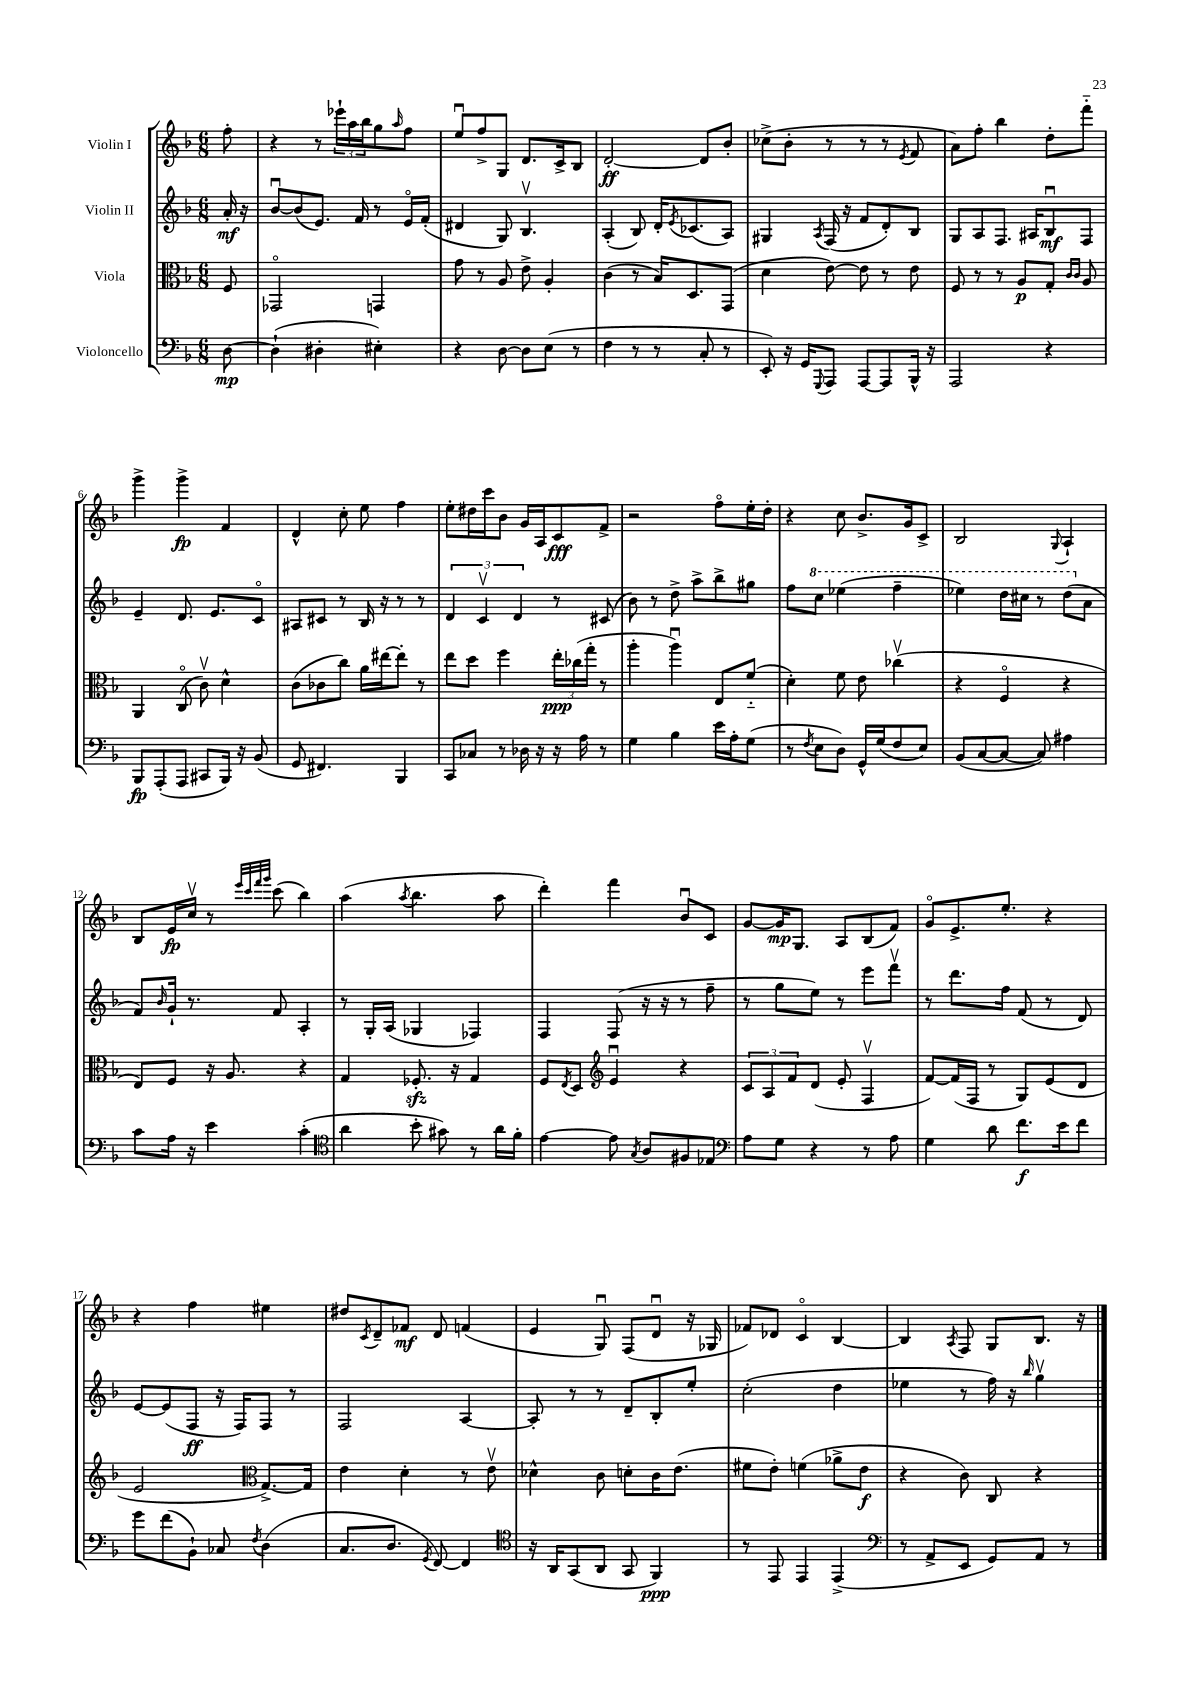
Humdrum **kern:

**kern	**dynam	**kern	**dynam	**kern	**dynam	**kern	**dynam
*part4	*part4	*part3	*part3	*part2	*part2	*part1	*part1
*staff4	*staff4	*staff3	*staff3	*staff2	*staff2	*staff1	*staff1
*I"Violoncello	*	*I"Viola	*	*I"Violin II	*	*I"Violin I	*
*clefF4	*	*clefC3	*	*clefG2	*	*clefG2	*
*k[b-]	*	*k[b-]	*	*k[b-]	*	*k[b-]	*
*M6/8	*	*M6/8	*	*M6/8	*	*M6/8	*
=	=	=	=	=	=	=	=
[8D\	mp	8F/	.	16a'/	mf	8ff'\	.
.	.	.	.	16r	.	.	.
=1	=1	=1	=1	=1	=1	=1	=1
(4D`\]	.	2GG-X/	.	[8b-u/L	.	4r	.
.	.	.	.	(8b-/]	.	.	.
4D#X'\	.	.	.	8.e/J)	.	8r	.
.	.	.	.	.	.	24eee-X`\LL	.
.	.	.	.	.	.	24aa\	.
.	.	.	.	16f/	.	.	.
.	.	.	.	.	.	24bb-\J	.
4E#X'\)	.	4GGn/	.	8r	.	8gg\	.
.	.	.	.	.	.	16qqaa/	.
.	.	.	.	16e/LL	.	8ff\J	.
.	.	.	.	(16f'/JJ	.	.	.
=2	=2	=2	=2	=2	=2	=2	=2
4r	.	8g\	.	4d#X/	.	8eeu/L	.
.	.	8r	.	.	.	8ff^/	.
[8D\	.	8A/	.	8G/)	.	8G/J	.
8D\L]	.	8e^\	.	4.B-v/	.	8.d/L	.
(8E\J	.	4A'/	.	.	.	.	.
.	.	.	.	.	.	16c^/k	.
8r	.	.	.	.	.	8B-/J	.
=3	=3	=3	=3	=3	=3	=3	=3
4F\	.	(4c\	.	(4A'/	.	[2d'/	ff
8r	.	8r	.	8B-/)	.	.	.
8r	.	16B-/KL)	.	16d'/KL	.	.	.
.	.	.	.	8qe/	.	.	.
.	.	8.D/	.	(8.c-X/	.	.	.
8C'/	.	.	.	.	.	8d/L]	.
8r	.	(8GG/J	.	8A/J)	.	8b-'/J	.
=4	=4	=4	=4	=4	=4	=4	=4
8EE'/)	.	4d\	.	4G#X/	.	(8cc-X^\L	.
16r	.	.	.	.	.	8b-'\J	.
16GG/KL	.	.	.	.	.	.	.
8qqGGG/	.	.	.	8qA/	.	.	.
8AAA/J	.	[8e\)	.	(16F/	.	8r	.
.	.	.	.	16r	.	.	.
[8AAA/L	.	8e\]	.	8f/L	.	8r	.
8AAA/]	.	8r	.	8d'/)	.	8r	.
.	.	.	.	.	.	8qe/	.
16BBB-^^/Jk	.	8e\	.	8B-/J	.	8f/	.
16r	.	.	.	.	.	.	.
=5	=5	=5	=5	=5	=5	=5	=5
2AAA/	.	8F/	.	8G/L	.	8a\L)	.
.	.	8r	.	8A/	.	8ff'\J	.
.	.	8r	.	8.F/J	.	4bb-\	.
.	.	8A/L	p	.	.	.	.
.	.	.	.	16A#X/KL	.	.	.
4r	.	8G'/J	.	8B-u/	mf	8dd'\L	.
.	.	16qqc/LL	.	.	.	.	.
.	.	16qqc/JJ	.	.	.	.	.
.	.	8A/	.	8F/J	.	8fff\J	.
!!LO:LB:g=z
=6	=6	=6	=6	=6	=6	=6	=6
8BBB-/L	fp	4AA/	.	4e~/	.	4ggg^\	.
(8AAA'/	.	.	.	.	.	.	.
8AAA/J	.	(8C/	.	8.d/	.	4ggg^\	fp
8CC#X/L	.	8cv\)	.	.	.	.	.
.	.	.	.	8.e/L	.	.	.
16BBB-/Jk)	.	4d^^\	.	.	.	4f/	.
16r	.	.	.	.	.	.	.
(8BB-/	.	.	.	8c/J	.	.	.
=7	=7	=7	=7	=7	=7	=7	=7
8GG/	.	(8c\L	.	8A#X/L	.	4d^^/	.
4.FF#X/)	.	8c-X\	.	8c#X/J	.	.	.
.	.	8cc\J)	.	8r	.	8cc'\	.
.	.	16a\LL	.	16B-/	.	8ee\	.
.	.	[16ee#X\J	.	16r	.	.	.
4BBB-/	.	8ee#'\J]	.	8r	.	4ff\	.
.	.	8r	.	8r	.	.	.
=8	=8	=8	=8	=8	=8	=8	=8
8CC/L	.	8ee\L	.	6d/	.	8ee'\L	.
8C-X/J	.	8dd\J	.	.	.	16dd#X\L	.
.	.	.	.	6cv/	.	.	.
.	.	.	.	.	.	16ccc\J	.
8r	.	4ff\	.	.	.	8b-\J	.
.	.	.	.	6d/	.	.	.
16D-X\	.	.	.	.	.	16g/LL	.
16r	.	.	.	.	.	16A/J	.
16r	.	24ee'\LL	ppp	8r	.	8c/	fff
.	.	(24cc-X\	.	.	.	.	.
16A\	.	.	.	.	.	.	.
.	.	24gg'\JJ	.	.	.	.	.
8r	.	8r	.	(8c#X/	.	8f^/J	.
=9	=9	=9	=9	=9	=9	=9	=9
4G\	.	4aa'\	.	8b-\)	.	2r	.
.	.	.	.	8r	.	.	.
4B-\	.	4aau\)	.	8dd^\	.	.	.
.	.	.	.	8aa^\L	.	.	.
16e\LL	.	8E/L	.	8bb-^\	.	8ff\L	.
16A'\J	.	.	.	.	.	.	.
(8G\J	.	(8f/J	.	8gg#X\J	.	16ee'\L	.
.	.	.	.	.	.	16dd'\JJ	.
=10	=10	=10	=10	=10	=10	=10	=10
8r	.	4d'\)	.	8ff\L	.	4r	.
8qF/	.	.	.	.	.	.	.
*	*	*	*	*8va	*	*	*
8E\L	.	.	.	8ccc\J	.	.	.
8D\J)	.	8f\	.	(4eee-X\	.	8cc\	.
16GG^^/LL	.	8e\	.	.	.	8.b-^/L	.
(16G/J	.	.	.	.	.	.	.
8F/	.	(4cc-Xv\	.	4fff~\	.	.	.
.	.	.	.	.	.	16g/k	.
8E/J)	.	.	.	.	.	8c^/J	.
=11	=11	=11	=11	=11	=11	=11	=11
(8BB-/L	.	4r	.	4eee-X\)	.	2B-/	.
[8C/	.	.	.	.	.	.	.
8C/J_	.	4F/	.	16ddd\LL	.	.	.
.	.	.	.	16ccc#X\JJ	.	.	.
8C/])	.	.	.	8r	.	.	.
.	.	.	.	.	.	8qqG/	.
4A#X\	.	4r	.	(8ddd\L	.	4A`/	.
*	*	*	*	*X8va	*	*	*
.	.	.	.	8a\J	.	.	.
!!LO:LB:g=z
=12	=12	=12	=12	=12	=12	=12	=12
8c\L	.	8E/L)	.	8f/L)	.	8B-/L	.
.	.	.	.	16qqb-/	.	.	.
16A\Jk	.	8F/J	.	16g`/Jk	.	16e/L	fp
16r	.	.	.	8.r	.	16ccv/JJ	.
4e\	.	16r	.	.	.	8r	.
.	.	8.A/	.	.	.	.	.
.	.	.	.	.	.	32qqeee/LLL	.
.	.	.	.	.	.	32qqccc/	.
.	.	.	.	.	.	32qqfff/	.
.	.	.	.	.	.	32qqggg/JJJ	.
.	.	.	.	8f/	.	(8ccc\	.
(4c'\	.	4r	.	4A'/	.	4bb-\)	.
=13	=13	=13	=13	=13	=13	=13	=13
*clefC4	*	*	*	*	*	*	*
4a\	.	4G/	.	8r	.	(4aa\	.
.	.	.	.	16G'/LL	.	.	.
.	.	.	.	(16A/JJ	.	.	.
.	.	.	.	.	.	8qaa/	.
8b-'\	.	8.F-Xzz'/	.	4G-X/	.	4.bb-\	.
8g#X\)	.	.	.	.	.	.	.
.	.	16r	.	.	.	.	.
8r	.	4G/	.	4F-X/)	.	.	.
16a\LL	.	.	.	.	.	8aa\	.
16f'\JJ	.	.	.	.	.	.	.
=14	=14	=14	=14	=14	=14	=14	=14
[4e\	.	8F/L	.	4F/	.	4ddd'\)	.
.	.	8qE/	.	.	.	.	.
.	.	8D/J	.	.	.	.	.
*	*	*clefG2	*	*	*	*	*
8e\]	.	4eu/	.	(8F/	.	4fff\	.
8qG/	.	.	.	.	.	.	.
8A/L	.	.	.	16r	.	.	.
.	.	.	.	16r	.	.	.
8F#X/	.	4r	.	8r	.	8b-u/L	.
8E-X/J	.	.	.	8ff~\	.	8c/J	.
=15	=15	=15	=15	=15	=15	=15	=15
*clefF4	*	*	*	*	*	*	*
8A\L	.	12c/L	.	8r	.	[8g/L	.
.	.	12A/	.	.	.	.	.
8G\J	.	.	.	8gg\L	.	16g/K]	mp
.	.	12f/	.	.	.	.	.
.	.	.	.	.	.	8.G/J	.
4r	.	(8d/J	.	8ee\J)	.	.	.
.	.	8e'/	.	8r	.	8A/L	.
8r	.	4Fv/	.	8eee\L	.	(8B-/	.
8A\	.	.	.	8fffv\J	.	8f/J)	.
=16	=16	=16	=16	=16	=16	=16	=16
4G\	.	[8f/L)	.	8r	.	8g/L	.
.	.	(16f/L]	.	8.ddd\L	.	8.e^/	.
.	.	16F/JJ	.	.	.	.	.
8d\	.	8r	.	.	.	.	.
.	.	.	.	16ff\Jk	.	8.ee'/J	.
8.f\L	f	8G/L)	.	(8f/	.	.	.
.	.	(8e/	.	8r	.	4r	.
16e\k	.	.	.	.	.	.	.
8f\J	.	8d/J	.	8d/)	.	.	.
!!LO:LB:g=z
=17	=17	=17	=17	=17	=17	=17	=17
8g\L	.	2e/	.	[8e/L	.	4r	.
(8f\	.	.	.	(8e/]	.	.	.
8BB-`\J)	.	.	.	8F/J	ff	4ff\	.
8C-X/	.	.	.	16r	.	.	.
.	.	.	.	16F/KL)	.	.	.
8qF/	.	.	.	.	.	.	.
*	*	*clefC3	*	*	*	*	*
(4D\	.	[8.G^/L)	.	8F/J	.	4ee#X\	.
.	.	.	.	8r	.	.	.
.	.	16G/Jk]	.	.	.	.	.
=18	=18	=18	=18	=18	=18	=18	=18
8.C/L	.	4e\	.	2F/	.	8dd#X/L	.
.	.	.	.	.	.	8qc/	.
.	.	.	.	.	.	8d~/	.
8.D/J	.	.	.	.	.	.	.
.	.	4d'\	.	.	.	8f-X/J	mf
8qGG/	.	.	.	.	.	.	.
[8FF/)	.	.	.	.	.	8d/	.
4FF/]	.	8r	.	[4A/	.	(4fn/	.
.	.	8ev\	.	.	.	.	.
=19	=19	=19	=19	=19	=19	=19	=19
*clefC4	*	*	*	*	*	*	*
16r	.	4d-X^^\	.	8A'/]	.	4e/	.
16AA/KL	.	.	.	.	.	.	.
(8GG/	.	.	.	8r	.	.	.
8AA/J	.	8c\	.	8r	.	8Gu/)	.
8GG/	.	8dn'\L	.	8d~/L	.	(8F/L	.
4FF/)	ppp	16c\K	.	8B-'/	.	8du/J	.
.	.	(8.e\J	.	.	.	.	.
.	.	.	.	8ee'/J	.	16r	.
.	.	.	.	.	.	16G-X/	.
=20	=20	=20	=20	=20	=20	=20	=20
8r	.	8f#X\L	.	(2cc'\	.	8f-X/L)	.
8EE/	.	8e'\J)	.	.	.	8d-X/J	.
4EE/	.	(4fn\	.	.	.	4c/	.
(4EE^/	.	8a-X^\L	.	4dd\	.	[4B-/	.
.	.	8e\J	f	.	.	.	.
=21	=21	=21	=21	=21	=21	=21	=21
*clefF4	*	*	*	*	*	*	*
8r	.	4r	.	4ee-X\	.	4B-/]	.
8AA^/L	.	.	.	.	.	.	.
.	.	.	.	.	.	8qA/	.
8EE/J	.	8c\)	.	8r	.	8F/	.
8GG/L)	.	8C/	.	16ff\)	.	8G/L	.
.	.	.	.	16r	.	.	.
.	.	.	.	16qqbb-/	.	.	.
8AA/J	.	4r	.	4ggv\	.	8.B-/J	.
8r	.	.	.	.	.	.	.
.	.	.	.	.	.	16r	.
==	==	==	==	==	==	==	==
*-	*-	*-	*-	*-	*-	*-	*-
